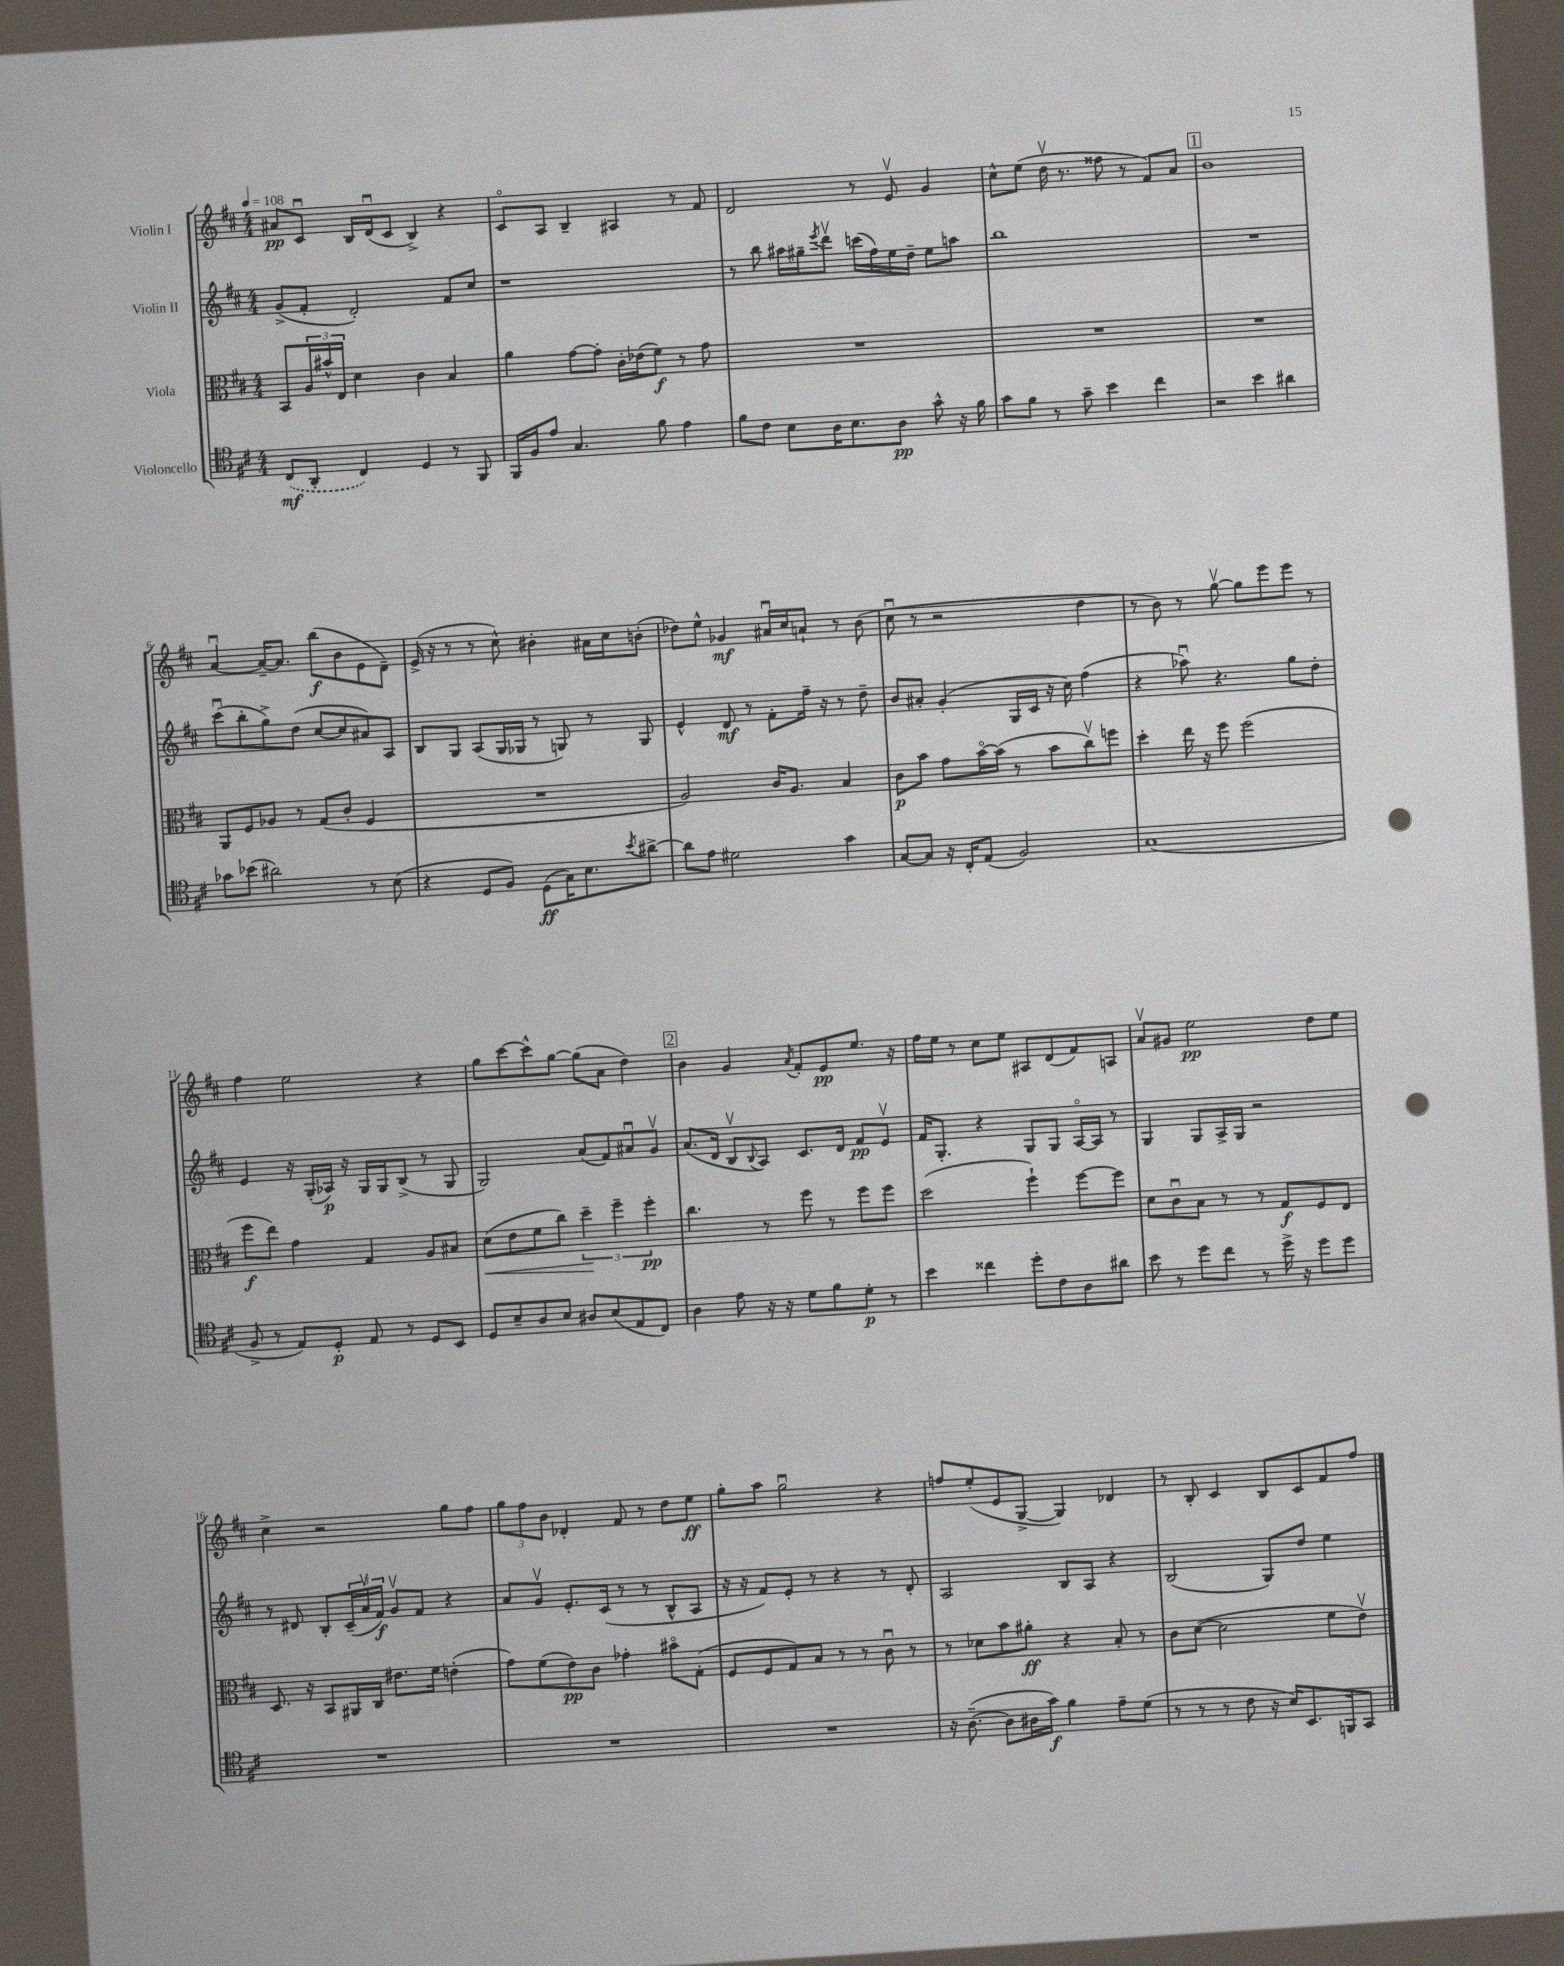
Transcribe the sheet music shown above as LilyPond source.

<<
\new StaffGroup <<
\new Staff = "s0" \with { instrumentName = "Violin I" } {
    \clef treble \key d \major \numericTimeSignature \time 4/4 \tempo 4 = 108
    ais'8\pp cis'8\downbow b16 d'16\downbow( cis'8 b4->) r4 |
    cis'8\flageolet a8 b4-- ais4 r8 fis'8 |
    d'2 r8 e'8\upbow g'4 |
    cis''8-^ e''8( d''16\upbow r8. fisis''8 r8 fis'8) a'8 |
    \mark \markup { \box "1" } b'1 |
    a'4~\downbow a'16~-- a'8. b''8\f( b'8 e'8 d'8--) |
    e'16->( r16 r8 r8 cis''8-^) bis'4-. ais'16 cis''16 b'8-.( |
    des''8) e''8-^ ges'4\mf ais'16\downbow cis''16 a'8-! r8 b'8( |
    cis''8\downbow r8 r2 d''4 |
    r8 b'8) r8 g''8~\upbow g''8 e'''8 e'''8 r8 |
    fis''4 e''2 r4 |
    g''8 cis'''8~ cis'''8-^ g''8~ g''8( a'8 d''4) |
    \mark \markup { \box "2" } b'4 g'4 \acciaccatura { a'8 } fis'8-. e'8\pp e''8. r16 |
    fis''16 e''16 r8 cis''8 e''8 ais8 d'8( fis'8) a8 |
    a'8\upbow gis'8 e''2\pp d''8 e''8 |
    cis''4-> r2 g''8 fis''8 |
    \tuplet 3/2 { g''8 fis''8 b'8 } des'4-. fis'8 r8 d''8 e''8\ff |
    g''8-. a''8 g''2\downbow r4 |
    f''8 e''8-.( e'8 g8~-> g4) des'4 |
    r8 b8-. cis'4 b8 cis'8 fis'8 fis''8 \bar "|." |
}
\new Staff = "s1" \with { instrumentName = "Violin II" } {
    \clef treble \key d \major \numericTimeSignature \time 4/4
    g'8->( fis'8-. d'2-.) fis'8 cis''8 |
    r1 |
    r8 b''8 ais''16 gis''16-- \acciaccatura { e'''8 } d'''8\upbow c'''16( fis''16) e''16 d''16-- e''8 a''8 |
    b''1 |
    \mark \markup { \box "1" } R1 |
    cis'''8\downbow( b''8-. g''8->) d''8( cis''8~ cis''8 ais'8) a8 |
    b8 g8 a8( g16 ges16 r8 g8) r8 g8 |
    e'4-^ d'8\mf r8 fis'8-. fis''16-- r16 r8 d''8-- |
    b'8 ais'8-. g'4-.( g16 cis'16 r16 cis''16) fis''4( |
    r4 aes''8\downbow) r4. g''8 d''8-. |
    e'4 r16 g16-.( aes16\p) r16 g16 g16 b8->( r8 g8 |
    g2) a'8( fis'8) ais'8\downbow g'8\upbow |
    \mark \markup { \box "2" } a'8.( d'16 b8\upbow \appoggiatura { b8 } a8) cis'8. d'16 fis'8\pp e'8\upbow |
    fis'16 g8.-. r4 g8 g8 a16~\flageolet a16 r8 |
    g4 g8 a16-> g16 r2 |
    r8 dis'8 b8-. \tuplet 3/2 { cis'16--( a'16\upbow fis'16\f) } g'8\upbow fis'8 r4 |
    a'8 g'8\upbow e'8.-. cis'16( r8 r8 b8-^ a8 |
    r16 r16 fis'8) e'8-. r8 r4 r8 d'8-. |
    a2 b8 a8 r4 |
    b2( g8) d''8 e''4 \bar "|." |
}
\new Staff = "s2" \with { instrumentName = "Viola" } {
    \clef alto \key d \major \numericTimeSignature \time 4/4
    b,8 \tuplet 3/2 { a16 bis'16-^ e16 } d'4 cis'4 b4 |
    a'4 g'8~ g'8-. cis'16-. ees'16( fis'8\f) r8 g'8 |
    R1 |
    R1 |
    \mark \markup { \box "1" } R1 |
    a,8 fis8 aes8 r8 g8( cis'8-. fis4 |
    R1 |
    a2) cis'16 a8. b4 |
    cis'8\p b'8 g'8 b'16~\flageolet b'16( r8 b'8 cis''8\upbow) f''8 |
    d''4-. e''16 r16 fis''8 fis''2( |
    fis''8\f e''8) g'4 g4 a8 bis8 |
    d'8\<( e'8 fis'8 cis''8) \tuplet 3/2 { d''4--\! fis''4-- fis''4-.\pp } |
    \mark \markup { \box "2" } cis''4. r8 fis''8 r8 fis''8 fis''8 |
    d''2( fis''4-!) fis''8~ fis''8 |
    d'8 cis'8\downbow b8 r8 r8 g8\f fis8 e8 |
    d8. r16 b,8 ais,16 cis16 eis'8. fis'16 e'4-.( |
    g'8) fis'8( e'8\pp) cis'8 ges'4-. bis'8\flageolet g8-.( |
    fis8 fis8 g8) b8 r8 r8 cis'8\downbow r8 |
    r8 des'8 b'8 ais'8-.\ff r4 b8-. r8 |
    cis'8 d'8~( d'2 fis'8 e'8\upbow) \bar "|." |
}
\new Staff = "s3" \with { instrumentName = "Violoncello" } {
    \clef tenor \key d \major \numericTimeSignature \time 4/4
    \once \slurDashed cis8\mf( a,8-. cis4) d4 r8 fis,8 |
    fis,16 fis16 e'8 g4. fis'8 e'4 |
    fis'8 cis'8 b8 a16 b8. a8\pp g'8-^ r16 fis'16 |
    g'8 fis'8 r8 g'8-- b'4 cis''4 |
    \mark \markup { \box "1" } r2 b'4 ais'4 |
    ges'8 bes'8( ais'2) r8 b8( |
    r4 d8 fis8) d8\ff( g16) b8. \acciaccatura { b'8 } ais'8~-> |
    ais'8 e'8 dis'2 g'4 |
    g8~ g8 r16 cis16-. e8( fis2) |
    g1( |
    fis8-> r8 e8) d8-.\p e8 r8 d8 b,8 |
    d8 b8-- a8 b8 ais8 b8( e8 cis8) |
    \mark \markup { \box "2" } a4 e'8 r16 r16 d'8 fis'8 d'8-.\p r8 |
    b'4 cisis''4 d''8-. cis'8 a8 ais'8 |
    b'8 r8 d''8 cis''8 r8 d''16-> r16 d''8 d''8 |
    R1 |
    R1 |
    R1 |
    r16 a8.~--( a8 ais16 g'16\f) fis'4 e'8-- d'8( |
    r8 r8 r8 cis'8 r16 b16) b,8. f,16 g,8 \bar "|." |
}
>>
>>
